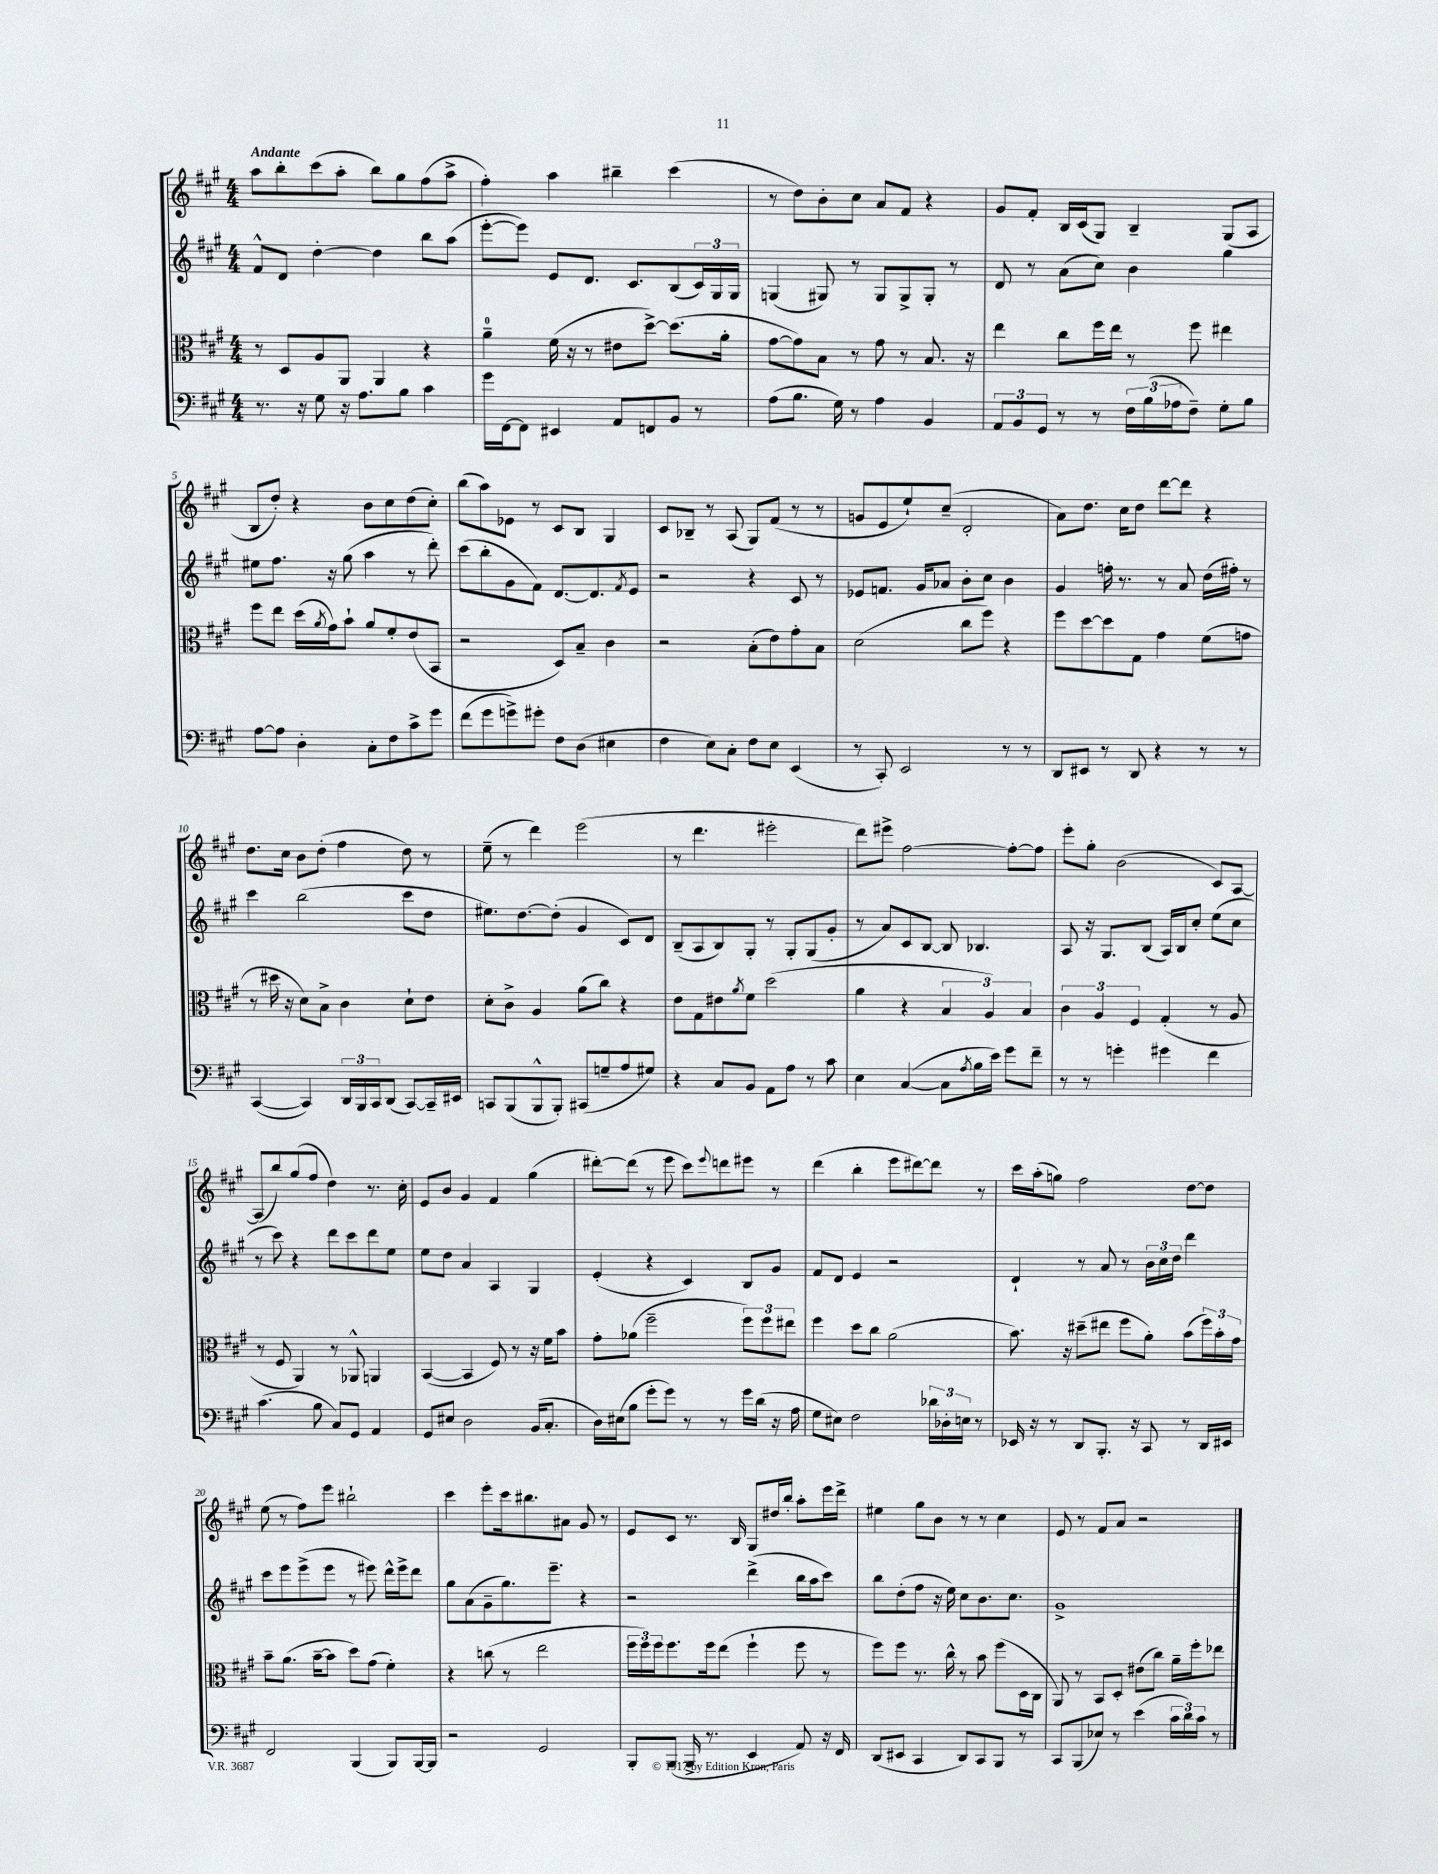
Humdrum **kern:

**kern	**kern	**kern	**kern
*staff4	*staff3	*staff2	*staff1
*clefF4	*clefC3	*clefG2	*clefG2
*k[f#c#g#]	*k[f#c#g#]	*k[f#c#g#]	*k[f#c#g#]
*M4/4	*M4/4	*M4/4	*M4/4
8.r	8r	8f#^^/L	8aa\L
.	8D/L	8d/J	8bb'\
16r	.	.	.
8G#\	8A/	[4dd'\	(8ccc#\
16r	8AA/J	.	8aa'\J
8.A\L	.	.	.
.	4AA/	4dd\]	8bb\L)
8B\J	.	.	8gg#\
4c#\	4r	8bb\L	(8ff#\
.	.	(8aa\J	8aa^\J
=	=	=	=
16g#\LL	4a~\	[8eee'\L	4ff#'\)
[16FF#\J	.	.	.
8FF#\]J	.	8eee\]J)	.
4EE#/	(16f#\	8e/L	4aa\
.	16r	.	.
.	8r	8.d/J	.
8AA/L	8e#\L	.	4bb#~\
.	.	8.c#/L	.
8FF/	[8dd^\J)	.	.
8BB/J	(8.dd\]L	(8B/	(4ccc#\
8r	.	24c#/L)	.
.	.	24G#/	.
.	16a'\Jk	.	.
.	.	24G#/JJ	.
=	=	=	=
(8A\L	[8g#\L	(4G/	8r
8.B\J	8g#\])	.	8dd\L)
.	8B\J	8G#/)	8b'\
16G#\)	.	.	.
8r	8r	8r	8cc#\J
4A\	8g#\	8G#/L	8a/L
.	8r	8G#^/	8f#/J
4BB/	8.B/	8G#'/J	4r
.	.	8r	.
.	16r	.	.
=	=	=	=
12AA/L	4ee\	8d/	8g#/L
12BB/	.	.	.
.	.	8r	8f#'/J
12GG#/J	.	.	.
8r	8cc#\L	(8a\L	16B/LL
.	.	.	(16c#/J
8r	16ff#\L	8cc#\J)	8G#/J)
.	16ee\JJ	.	.
24F#\LL	8r	4b\	4B~/
(24B\	.	.	.
24A-\J	.	.	.
8F#~\J)	8ff#\	.	.
8G#'\L	4ee#\	4gg#\	(8G#/L
8B\J	.	.	8A/J
=	=	=	=
[8A\L	8ff#\L	8ee#\L	8B/L
8A\]J	8ee\J	8.ff#\J	8dd'/J)
4D'\	(16dd\LL	.	4r
.	8qa/	.	.
.	16g#\J)	16r	.
.	8b`\J	(8gg#\	.
8C#'\L	8a/L	4aa\	8b\L
8F#\	8f#'/	.	8cc#\
8c#^\	(8e/	8r	(8dd\
8g#\J	8BB/J	8ddd'\)	8cc#'\J)
=	=	=	=
(8f#\L	2r	(8ccc#\L	(8bb\L
8g#\	.	8bb'\	8aa\)
8g^\)	.	8g#\	8e-\J
8g#'\J	.	8f#\J)	8r
8F#\L	8D/L)	[8.d/L	8c#/L
(8D\J	8B~/J	.	8B/J
.	.	8.d/]	.
4E#\	4c#\	.	4G#/
.	.	8qf#/	.
.	.	8e/J	.
=	=	=	=
4F#\	2r	2r	8c#/L
.	.	.	8B-~/J
8E\L)	.	.	8r
8C#'\J	.	.	(8A/
8F#\L	(8B'\L	4r	8G#/L)
8E\J	8e\)	.	(8f#/J
(4EE/	8g#'\	8c#/	8r
.	8B\J	8r	8r
=	=	=	=
8r	(2d\	8e-/L	8g/L
8CC#'/)	.	8.f/J	8e/
2EE/	.	.	8ee`/)
.	.	16g#/LK	.
.	.	8a-/J	(8cc#~/J
.	8cc#\L	8b'\L	2d'/
.	8ff#\J)	8cc#\J	.
8r	4r	4b\	.
8r	.	.	.
=	=	=	=
8DD/L	8ff#\L	4g#/	8a\L)
8EE#/J	[8dd\	.	8.dd\J
8r	8dd\]	16ff'\	.
.	.	8.r	16cc#\LK
8DD/	8G#\J	.	8dd\J
4r	4g#\	8r	[8ddd\L
.	.	8a/	8ddd\]J
8r	(8f#\L	(16dd\LL	4r
.	.	16ff#'\JJ)	.
8r	8g\J	8r	.
=	=	=	=
([4CC#/	8r	4ccc#\	8.dd\L
.	16dd#\	.	.
.	16r	.	16cc#\Jk
4CC#/])	8d\L)	(2bb\	8b\L
.	8B^\J	.	(8dd'\J
24DD/LL	4c#\	.	4ff#\
24BBB/	.	.	.
24CC#/J	.	.	.
(8DD/J	.	.	.
[8CC#/L)	8d`\L	8ccc#\L	8dd\)
16CC#~/]L	8e\J	8dd\J	8r
16EE#/JJ	.	.	.
=	=	=	=
8CC/L	8d'\L	8.ee#\L)	(8ee~\
(8BBB/	8c#^\J	.	8r
.	.	[8.dd\	.
8BBB^^/	4A/	.	4ddd\)
8BBB'/J)	.	(8dd'\]J	.
(8CC#/L	(8a\L	4g#/	(2eee\
8G~/	8cc#\J)	.	.
8A/	4r	8c#/L)	.
8G#/J)	.	8d/J	.
=	=	=	=
4r	8e\L	(8B~/L	8r
.	8G#\	8A/	4.ddd\
8C#/L	8e#\	8B/)	.
.	8qa/	.	.
8BB/J	8f#\J	8G#'/J	.
8AA\L	(2dd\	8r	2eee#'\
8A\J	.	8G#'/L	.
8r	.	(8G#/	.
8c#\	.	8g#'/J	.
=	=	=	=
4E\	4a\	8r	8ddd\L)
.	.	8a/L)	8eee#^\J
([4C#/	4r	8c#/	[2ff#\
.	.	[8B/J	.
8C#\]L	6B/	8B/]	.
8qA/	.	.	.
16B\L	.	4.B-/	.
.	6A/)	.	.
16e\JJ)	.	.	.
8g#\L	.	.	8ff#'\_L
.	6B/	.	.
8f#~\J	.	.	8ff#\]J
=	=	=	=
8r	6c#\	8A/	8eee'\L
8r	.	16r	8gg#'\J
.	6A/	.	.
.	.	8.G#/L	.
4g'\	.	.	(2b\
.	6F#/	.	.
.	.	(8B/J	.
4g#\	(4G#'/	16A/LL)	.
.	.	16B/J	.
.	.	8cc#'/J	.
4f#\	8r	(8ee\L	8c#/L)
.	8A/	8cc#\J	[8A/J
=	=	=	=
(4.c#\	8r	8r	(8A/]L
.	8F#/	8ccc#\)	8bb/)
.	4AA/)	4r	(8gg#/
8B\	.	.	8ff#/J
8C#/L)	8r	8ddd\L	4dd\)
8GG#/J	8AA-^^/	8ccc#\	.
4AA/	4AA/	8ddd\	8.r
.	.	8ee\J	.
.	.	.	16cc#'\
=	=	=	=
8GG#/L	([4BB/	8ee\L	8e/L
8E#/J	.	8dd\J	8b/J
2D\	4BB/]	4a/	4g#/
.	8F#/)	4A/	4f#/
.	8r	.	.
(16BB/LK	16r	4G#/	(4gg#\
8.C#'/J	16f#\LK	.	.
.	8b\J	.	.
=	=	=	=
16D\LL)	8g#'\L	(4e'/	[8ddd#'\L)
(16E#\J	.	.	.
8B\J	(8a-\J	.	(8ddd#\]J
8g#'\L	2ff#~\	4r	8r
8g#\J)	.	.	8eee\
8r	.	4c#/)	8ccc#\L)
.	.	.	8qqeee/
8r	.	.	8ddd\
16g#\LL	12ff#\L)	8B/L	8eee#\J
(16d\JJ	.	.	.
.	12ff#\	.	.
16r	.	8g#/J	8r
.	12ee#\J	.	.
16A\	.	.	.
=	=	=	=
8G#\L	4ff#\	8f#/L	(4ddd\
8E#\J)	.	8d/J	.
2F#\	8dd\L	4e/	4bb'\
.	8cc#\J	.	.
.	(2a\	2r	8eee\L
.	.	.	[8ddd#\)
24d-\LL	.	.	8ddd#\]J
24D-'\	.	.	.
24E\JJ	.	.	.
8r	.	.	8r
=	=	=	=
16EE-/	8.b\)	4d`/	16ccc#\LL
16r	.	.	(16aa'\J
8r	.	.	8gg\J)
.	16r	.	.
8DD/L	(8dd#~\L	8r	2ff#\
8.BBB'/J	8ee#\J	8a/	.
.	8ff#\L	8r	.
16r	.	.	.
8CC#/	8a'\J)	24b\LL	.
.	.	24cc#\	.
.	.	24dd\JJ	.
8r	(8b\L	4ddd\	[8dd\L
16DD/LL	24ff#\L)	.	8dd\]J
.	24b'\	.	.
16EE#/JJ	.	.	.
.	24g#\JJ	.	.
=	=	=	=
2FF#/	8b~\L	8ccc#\L	(8ee\
.	(8.a\J	8eee\	8r
.	.	(8eee^\	8ff#\L)
.	[16b~\LK	.	.
.	8b\]J	8eee\J	8eee\J
(4BBB/	8dd\L)	8r	2bb#`\
.	(8g#\J	8eee#\)	.
8BBB/L)	4f#'\)	16ddd^^\LL	.
.	.	16eee#^\J	.
[16BBB/L	.	8ddd\J	.
16BBB/]JJ	.	.	.
=	=	=	=
2r	4r	8gg#\L	4ccc#\
.	.	(8a\	.
.	(8cc\	8g#~\	8eee'\L
.	8r	8.gg#\)	16ccc#\k
.	.	.	8.bb#\
2GG#/	2ee\	.	.
.	.	8.eee~\J	.
.	.	.	8a#\J
.	.	4r	8g#/
.	.	.	8r
=	=	=	=
8BBB'/L	24ff#\LL	2r	8e/L
.	24ff#\)	.	.
.	24ff#\J	.	.
(8BBB/J	8.ff#\	.	8c#/J
16BBB^/	.	.	8.r
8.r	16ff#\k	.	.
.	(8ee\J	.	.
.	.	.	16B/
4EE/	4ff#`\	(4ddd^\	8G#/L
.	.	.	16dd#/L
.	.	.	16bb'/JJ
8AA/)	8ff#\	16bb\LL	8aa'\L
.	.	16aa\J	.
16r	8r	8ccc#\J)	16eee\L
16FF#/	.	.	16ddd^\JJ
=	=	=	=
(8DD/L	8ff#\L)	8bb\L	4ee#\
8EE#/J	8ff#\J	(8dd'\	.
4CC#/	8.r	8ff#\J	8gg#\L
.	.	16r	8b\J
.	16cc#^^\	16ee\)	.
8DD/L)	8r	8cc#\L	8r
8CC#/	8b\	8.b\	8r
8BBB/J	(8ff#\L	.	4cc#\
.	.	8.cc#\J	.
8r	16D\L	.	.
.	16C#\JJ	.	.
=	=	=	=
8CC#/L	8AA/)	1g#^	8e/
(8BBB/	8r	.	8r
8E-/J)	8BB/L	.	8f#/L
8r	8D'/J	.	8a/J
(4e\	(8e#\L	.	2r
.	8cc#\J)	.	.
24c#\LL	16a~\LL	.	.
24d\)	.	.	.
.	16ff#'\J	.	.
24c#\JJ	.	.	.
8r	8ee-\J	.	.
==	==	==	==
*-	*-	*-	*-
